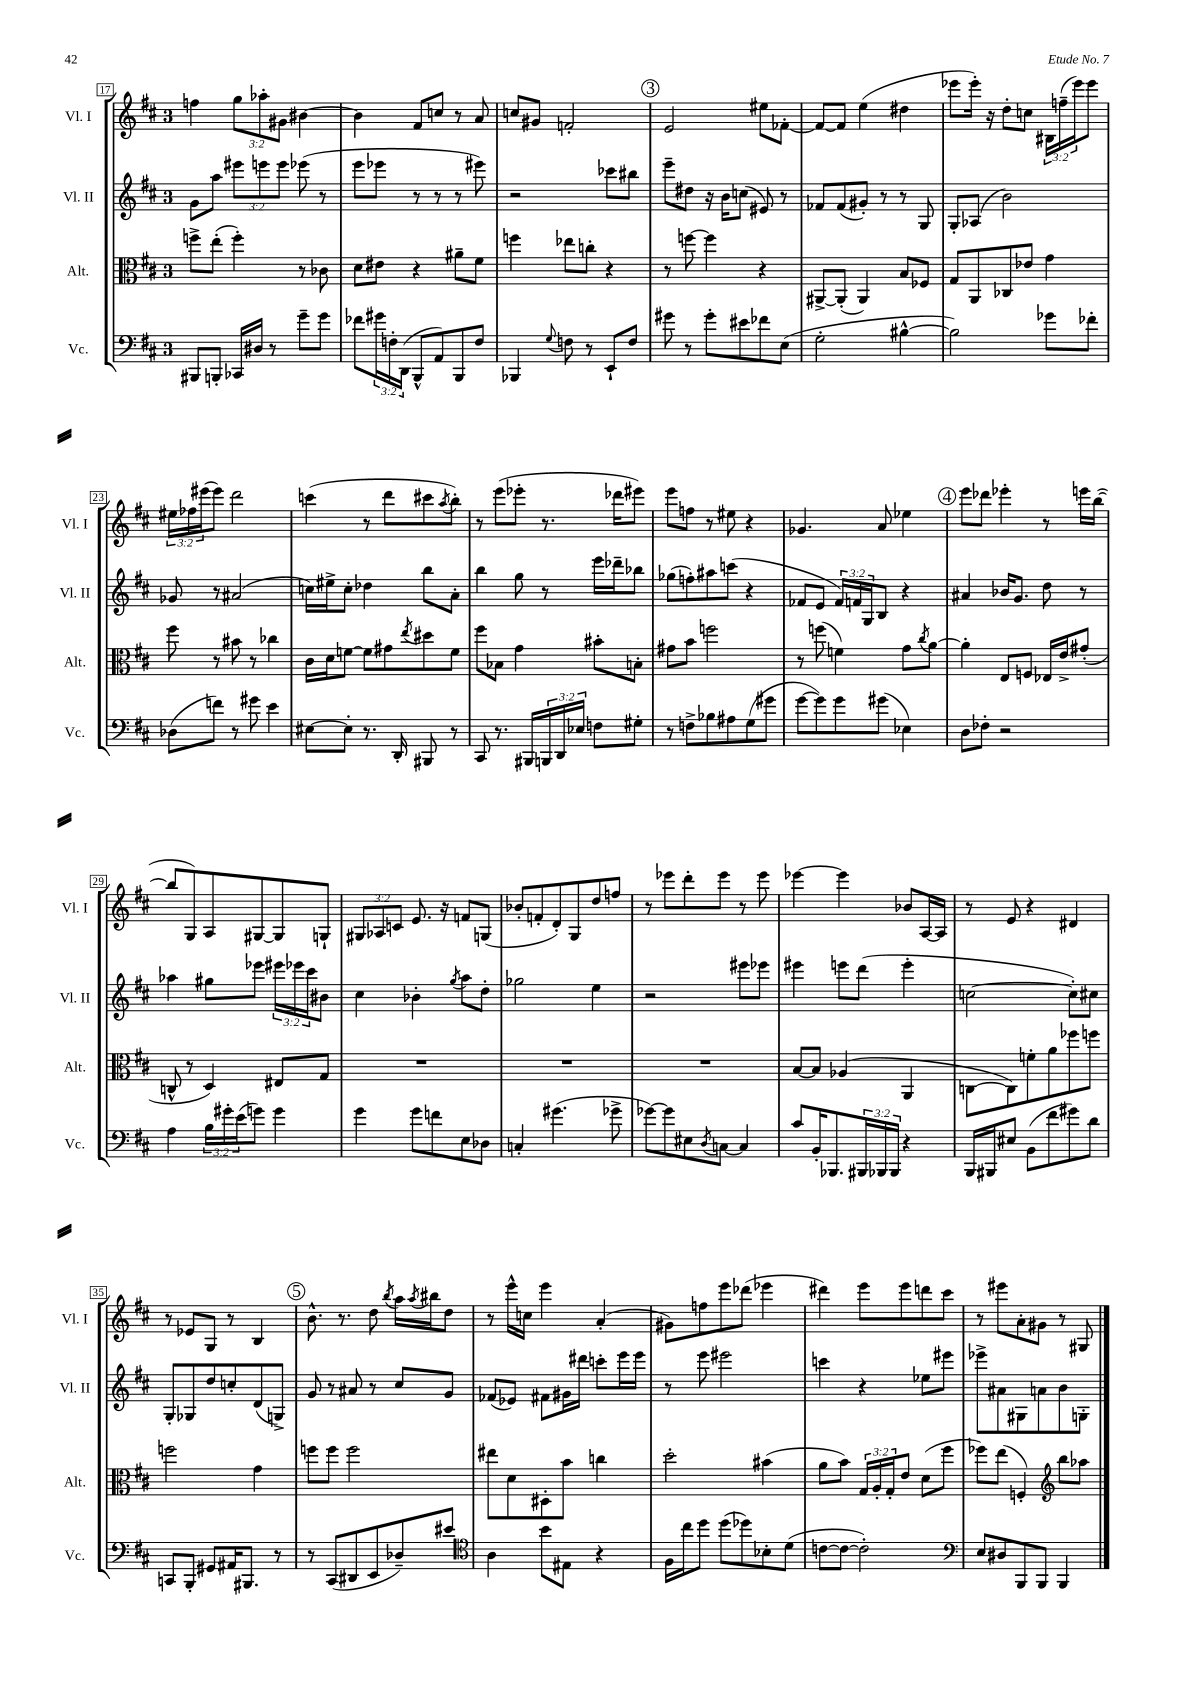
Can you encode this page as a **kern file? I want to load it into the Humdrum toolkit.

**kern	**kern	**kern	**kern
*staff4	*staff3	*staff2	*staff1
*clefF4	*clefC3	*clefG2	*clefG2
*k[f#c#]	*k[f#c#]	*k[f#c#]	*k[f#c#]
*M3/4	*M3/4	*M3/4	*M3/4
8BBB#/L	8ff^\L	8g\L	4ff\
8BBB'/J	(8ee'\J	8aa\J	.
16CC-/LL	4ff'\)	12eee#\L	12gg\L
16D#/JJ	.	.	.
.	.	12eee\	12aa-'\
8r	.	.	.
.	.	12eee\J	12g#\J
8g~\L	8r	(8eee-\	[4b#\
8g\J	8c-\	8r	.
=	=	=	=
8f-\L	8d\L	8eee\L	4b#\]
24g#\L	8e#\J	8eee-\J	.
24F'\	.	.	.
(24DD\JJ	.	.	.
8BBB^^/L	4r	8r	8f#/L
8AA/)	.	8r	8cc/J
8BBB/	8a#~\L	8r	8r
8F/J	8f#\J	8eee#\)	8a/
=	=	=	=
4BBB-/	4ff\	2r	8cc/L
.	.	.	8g#/J
8qqG/	.	.	.
8F\	8ee-\L	.	2f'/
8r	8cc'\J	.	.
8EE`/L	4r	8ccc-\L	.
8F/J	.	8bb#\J	.
=	=	=	=
8g#\	8r	8eee~\L	2e/
8r	[8ff\	8dd#\J	.
8g#'\L	4ff\]	16r	.
.	.	16b\LK	.
8e#\	.	(8cc\J	.
8f-\	4r	8e#/)	8ee#\L
(8E\J	.	8r	[8f-'\J
=	=	=	=
2G'\	[8AA#^/L	8f-/L	8f-/_L
.	(8AA#'/]J	(8f-/	8f-/]J
.	4AA#/)	8g#'/J)	(4ee\
.	.	8r	.
[4B#^^\	8B/L	8r	4dd#\
.	8F-/J	8G/	.
=	=	=	=
2B#\])	8G/L	8G'/L	8eee-\L
.	8AA/	(8A-/J	16eee-'\Jk)
.	.	.	16r
.	8C-/	2b\)	8dd'\L
.	8e-/J	.	8cc\J
8g-\L	4g\	.	24B#\LL
.	.	.	(24ff~\
.	.	.	24eee-\J)
8f-'\J	.	.	8eee-\J
=	=	=	=
(8D-\L	8ff#\	8g-/	24ee#\LL
.	.	.	24ff-\
.	.	.	(24eee#\J
8f\J)	8r	8r	8eee#\J)
8r	8b#\	(2a#/	2ddd\
8g#\	8r	.	.
4e\	4cc-\	.	.
=	=	=	=
[8E#\L	16c#\LL	16cc\LL)	(4ccc\
.	16d\J	16ee#^\J	.
8E#'\]J	[8f\J	8cc'\J	.
8.r	8f\]L	4dd-\	8r
.	8g#\	.	8ddd\L
16DD'/	.	.	.
.	8qee/	.	.
8BBB#/	8dd#\	8bb\L	8ccc#\
.	.	.	8qaa/
8r	8f\J	8a'\J	8bb'\J)
=	=	=	=
8CC#/	8ff#\L	4bb\	8r
8.r	8B-\J	.	(8eee\L
.	4g\	8gg\	8eee-'\J
16BBB#/LL	.	.	.
24BBB/	.	8r	8.r
24DD/	.	.	.
24E-/JJ	.	.	.
8F\L	8b#'\L	16eee\LL	.
.	.	16ddd-~\J	16ddd-\LK
8G#'\J	8B'\J	8bb-\J	8eee#\J)
=	=	=	=
8r	8g#\L	(8gg-\L	8eee\L
8F^\L	8b\J	8ff'\)	8ff\J
8B-\	2ff\	8aa#\	8r
8A#\	.	(8ccc\J	8ee#\
(8G\	.	4r	4r
8g#\J	.	.	.
=	=	=	=
[8g\L	8r	8f-/L	4.g-/
8g\])	(8ff\	8e/J	.
8g\	4f\)	24f-/LL)	.
.	.	24f/	.
.	.	24G/J	.
(8g#\J	.	8B/J	8a/
4E-\)	8g\L	4r	4ee-\
.	8qcc#/	.	.
.	[8a\J	.	.
=	=	=	=
8D\L	4a'\]	4a#/	8eee\L
8F-'\J	.	.	8ddd-\J
2r	8E/L	16b-/LK	4eee-'\
.	.	8.g/J	.
.	8F/J	.	.
.	16E-/LL	8dd\	8r
.	16e^/J	.	.
.	(8g#'/J	8r	16eee\LL
.	.	.	([16bb\JJ
=	=	=	=
4A\	8C^^/	4aa-\	8bb/]L
.	8r	.	8G/)
24B\LL	4D/)	8gg#\L	8A/
24g#'\	.	.	.
(24e\J	.	.	.
8g\J)	.	8eee-\J	[8G#/
4g\	8E#/L	24eee#\LL	8G#/]
.	.	24eee-\	.
.	.	24ccc#\J	.
.	8G/J	8b#\J	8G`/J
=	=	=	=
4g\	2.r	4cc#\	12G#/L
.	.	.	12A-/
.	.	.	12c/J
8g\L	.	4b-'\	8.e/
8f\	.	.	.
.	.	.	16r
.	.	8qgg/	.
8E\	.	8aa\L	8f/L
8D-\J	.	8dd'\J	(8G/J
=	=	=	=
4C'/	2.r	2gg-\	8b-'/L
.	.	.	8f'/
(4.g#\	.	.	8d'/)
.	.	.	8G/
.	.	4ee\	8dd/
8g-^\	.	.	8ff/J
=	=	=	=
[8g-\L)	2.r	2r	8r
8g-\]	.	.	8eee-\L
8E#\	.	.	8ddd'\
8qD/	.	.	.
[8C\J	.	.	8eee-\J
4C/]	.	8eee#\L	8r
.	.	8eee-\J	8eee-\
=	=	=	=
8c#/L	[8B/L	4eee#\	[4eee-\
16BB'/K	8B/]J	.	.
8.BBB-/	.	.	.
.	(4A-/	8eee\L	4eee-\]
24BBB#/L	.	(8ddd\J	.
24BBB-/	.	.	.
24BBB-/JJ	.	.	.
4r	4AA/	4eee'\	8b-/L
.	.	.	[16A/L
.	.	.	16A/]JJ
=	=	=	=
16BBB/LL	[8C\L	[2cc\	8r
16BBB#/J	.	.	.
8E#/J	8C\])	.	8e/
(8BB\L	8f'\	.	4r
8f#\	8a\	.	.
8g#\)	8ff-\	8cc'\]L)	4d#/
8d\J	8ff\J	8cc#\J	.
=	=	=	=
8CC/L	2ff\	8G'/L	8r
8BBB'/J	.	8G-/	8e-/L
8GG#/L	.	8dd/	8G/J
16AA#/K	.	8cc'/	8r
8.BBB#/J	.	.	.
.	4g\	(8d/	4B/
8r	.	8G^/J)	.
=	=	=	=
8r	8ff\L	8g/	8.b^^\
(8CC#/L	8ff\J	8r	.
.	.	.	8.r
8DD#/	2ff\	8a#/	.
8EE/	.	8r	8dd\
.	.	.	8qbb/
8D-~/)	.	8cc#/L	16aa\LL
.	.	.	8qaa/
.	.	.	16bb#\J
8e#/J	.	8g/J	8dd\J
=	=	=	=
*clefC4	*	*	*
4A\	8ee#\L	(8f-/L	8r
.	8d\	8e-/J)	16eee^^\LL
.	.	.	16cc\JJ
8b\L	8D#'\	8f#\L	4eee\
8E#\J	8b\J	16g#\L	.
.	.	16ddd#\JJ	.
4r	4cc\	8ccc'\L	(4a'/
.	.	16eee\L	.
.	.	16eee\JJ	.
=	=	=	=
16F#\LL	2dd'\	8r	8g#\L)
16cc#\J	.	.	.
8dd\J	.	8eee\	8ff\
(8dd\L	.	2eee#\	8eee\
8dd-\)	.	.	(8ddd-\J
8B-'\	(4b#\	.	4eee-\
(8d\J	.	.	.
=	=	=	=
[8c\L	8a\L	4ccc\	4ddd#\)
8c\_J	8b\J)	.	.
2c'\])	24G/LL	4r	8eee\L
.	24A'/	.	.
.	24G'/J	.	.
.	8e/J	.	8eee\
.	(8d\L	8ee-\L	8ddd\
.	8ff#\J	8eee#\J	8ccc#\J
=	=	=	=
*clefF4	*	*	*
8E/L	8ff-\L)	8eee-^\L	8r
8D#/	(8ee\J	8a#\	8eee#\L
8BBB/	4F'/)	8G#\	8a'\
8BBB/J	.	8a\	8g#\J
*	*clefG2	*	*
4BBB/	8bb\L	8b\	8r
.	8aa-\J	8G'\J	8G#/
==	==	==	==
*-	*-	*-	*-
